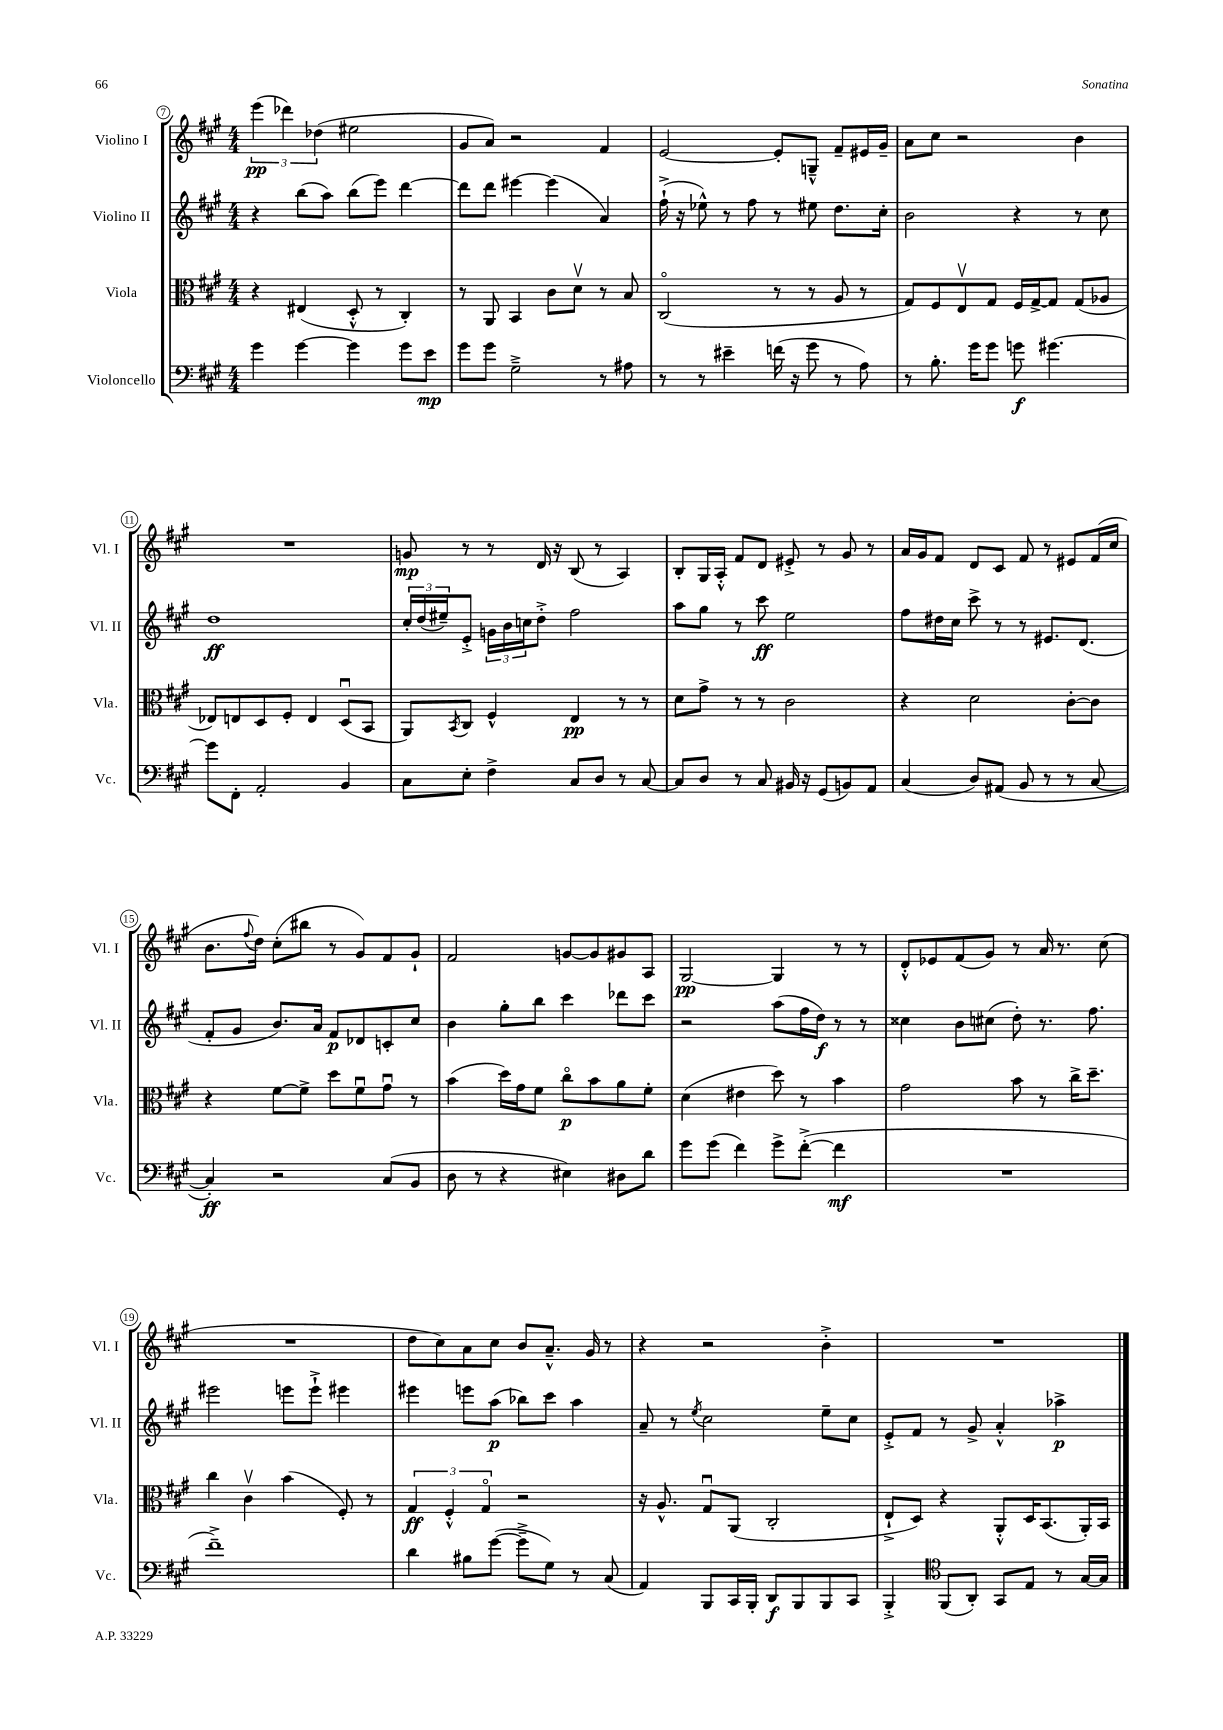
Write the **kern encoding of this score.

**kern	**kern	**kern	**kern
*staff4	*staff3	*staff2	*staff1
*clefF4	*clefC3	*clefG2	*clefG2
*k[f#c#g#]	*k[f#c#g#]	*k[f#c#g#]	*k[f#c#g#]
*M4/4	*M4/4	*M4/4	*M4/4
4g#	4r	4r	(6eee
.	.	.	6ddd-)
[4g#	(4E#	(8bb	.
.	.	.	(6dd-
.	.	8aa)	.
4g#]	8D'^^	(8bb	2ee#
.	8r	8eee)	.
8g#	4C#')	[4ddd	.
8e	.	.	.
=	=	=	=
8g#	8r	8ddd]	8g#
8g#	8AA	8ddd	8a)
2G#~^	4BB	[4eee#	2r
.	8c#	(4eee#]	.
.	8dv	.	.
8r	8r	4a)	4f#
8A#	8B	.	.
=	=	=	=
8r	(2C#o	(16ff#`^	[2e
.	.	16r	.
8r	.	8ee-^^)	.
4e#~	.	8r	.
.	.	8ff#	.
(16f	8r	8r	8e']
16r	.	.	.
8g#	8r	8ee#	8G~^^
8r	8A	8.dd	8f#~
8A)	8r	.	16e#
.	.	16cc#'	16g#~
=	=	=	=
8r	8G#)	2b	8a
8.B'	8F#	.	8cc#
.	8Ev	.	2r
16g#	.	.	.
8g#	8G#	.	.
8g	16F#	4r	.
.	[16G#^	.	.
[4.g#	8G#]	.	.
.	(8G#	8r	4b
.	8A-	8cc#	.
=	=	=	=
8g#]	8E-)	1dd	1r
8FF#'	8E	.	.
2AA'	8D	.	.
.	8F#'	.	.
.	4E	.	.
4BB	(8Du	.	.
.	8BB	.	.
=	=	=	=
8C#	8AA)	24cc#'	8g
.	.	(24dd	.
.	.	24ee#~)	.
.	8qBB	.	.
8E'	8C#	8e'^	8r
4F#^	4F#^^	24g	8r
.	.	24b	.
.	.	24cc	.
.	.	8dd'^	16d
.	.	.	16r
8C#	4E	2ff#	(8B
8D	.	.	8r
8r	8r	.	4A)
[8C#	8r	.	.
=	=	=	=
8C#]	8d	8aa	8B'
8D	8g#^	8gg#	16G#
.	.	.	16A'^^
8r	8r	8r	8f#
8C#	8r	8ccc#	8d
16BB#	2c#	2ee	8e#'^
16r	.	.	.
(8GG#	.	.	8r
8BB)	.	.	8g#
8AA	.	.	8r
=	=	=	=
(4C#	4r	8ff#	16a
.	.	.	16g#
.	.	16dd#	8f#
.	.	16cc#	.
8D)	2d	8ccc#^	8d
(8AA#	.	8r	8c#
8BB	.	8r	8f#
8r	.	8.e#	8r
8r	[8c#'	.	8e#
.	.	(8.d	.
[8C#	8c#]	.	(16f#
.	.	.	16cc#
=	=	=	=
4C#'])	4r	8f#'	8.b
.	.	8g#	.
.	.	.	8qqff#
.	.	.	16dd)
2r	[8f#	8.b)	(8cc#'
.	8f#^]	.	8bb#
.	.	16a	.
.	8dd	8f#	8r
.	8f#u	8d-	8g#)
(8C#	8g#u	8c'	8f#
8BB	8r	8cc#	8g#`
=	=	=	=
8D	(4b	4b	2f#
8r	.	.	.
4r	16dd)	8gg#'	.
.	16g#	.	.
.	8f#	8bb	.
4E#)	8cc#o	4ccc#	[8g
.	8b	.	8g]
8D#	8a	8ddd-	8g#
8d	8f#'	8ccc#	8A
=	=	=	=
8g#	(4d	2r	[2G#
(8g#	.	.	.
4f#)	4e#	.	.
8g#^	8dd)	(8aa	4G#]
([8f#'^	8r	16ff#	.
.	.	16dd)	.
4f#]	4b	8r	8r
.	.	8r	8r
=	=	=	=
1r	2g#	4cc##	8d'^^
.	.	.	8e-
.	.	8b	(8f#
.	.	(8cc#	8g#)
.	8b	8dd')	8r
.	8r	8.r	16a
.	.	.	8.r
.	16cc#^	.	.
.	8.dd~	8.ff#	.
.	.	.	(8cc#
=	=	=	=
1f#~^)	4cc#	2eee#	1r
.	4c#v	.	.
.	(4b	8eee	.
.	.	8eee`^	.
.	8F#')	4eee#	.
.	8r	.	.
=	=	=	=
4d	6G#	4eee#	8dd
.	.	.	8cc#)
.	6F#'^^	.	.
8B#	.	8eee	8a
.	6G#o	.	.
([8g#	.	(8aa	8cc#
8g#~^]	2r	8bb-)	8b
8G#)	.	8ccc#	8.a~^^
8r	.	4aa	.
.	.	.	16g#
(8C#	.	.	8r
=	=	=	=
4AA)	16r	8a~	4r
.	8.A^^	.	.
.	.	8r	.
.	.	8qee	.
8BBB	8G#u	2cc#	2r
16CC#	(8AA	.	.
16BBB'	.	.	.
8DD	2C#'	.	.
8BBB	.	.	.
8BBB	.	8ee~	4b'^
8CC#	.	8cc#	.
=	=	=	=
4BBB'^	8E`^	8e'^	1r
.	8D)	8f#	.
*clefC4	*	*	*
(8FF#	4r	8r	.
8AA')	.	8g#^	.
8GG#	8AA'^^	4a'^^	.
8E	16D	.	.
.	(8.BB	.	.
8r	.	4aa-^	.
[16G#	16AA')	.	.
16G#]	16BB	.	.
==	==	==	==
*-	*-	*-	*-
